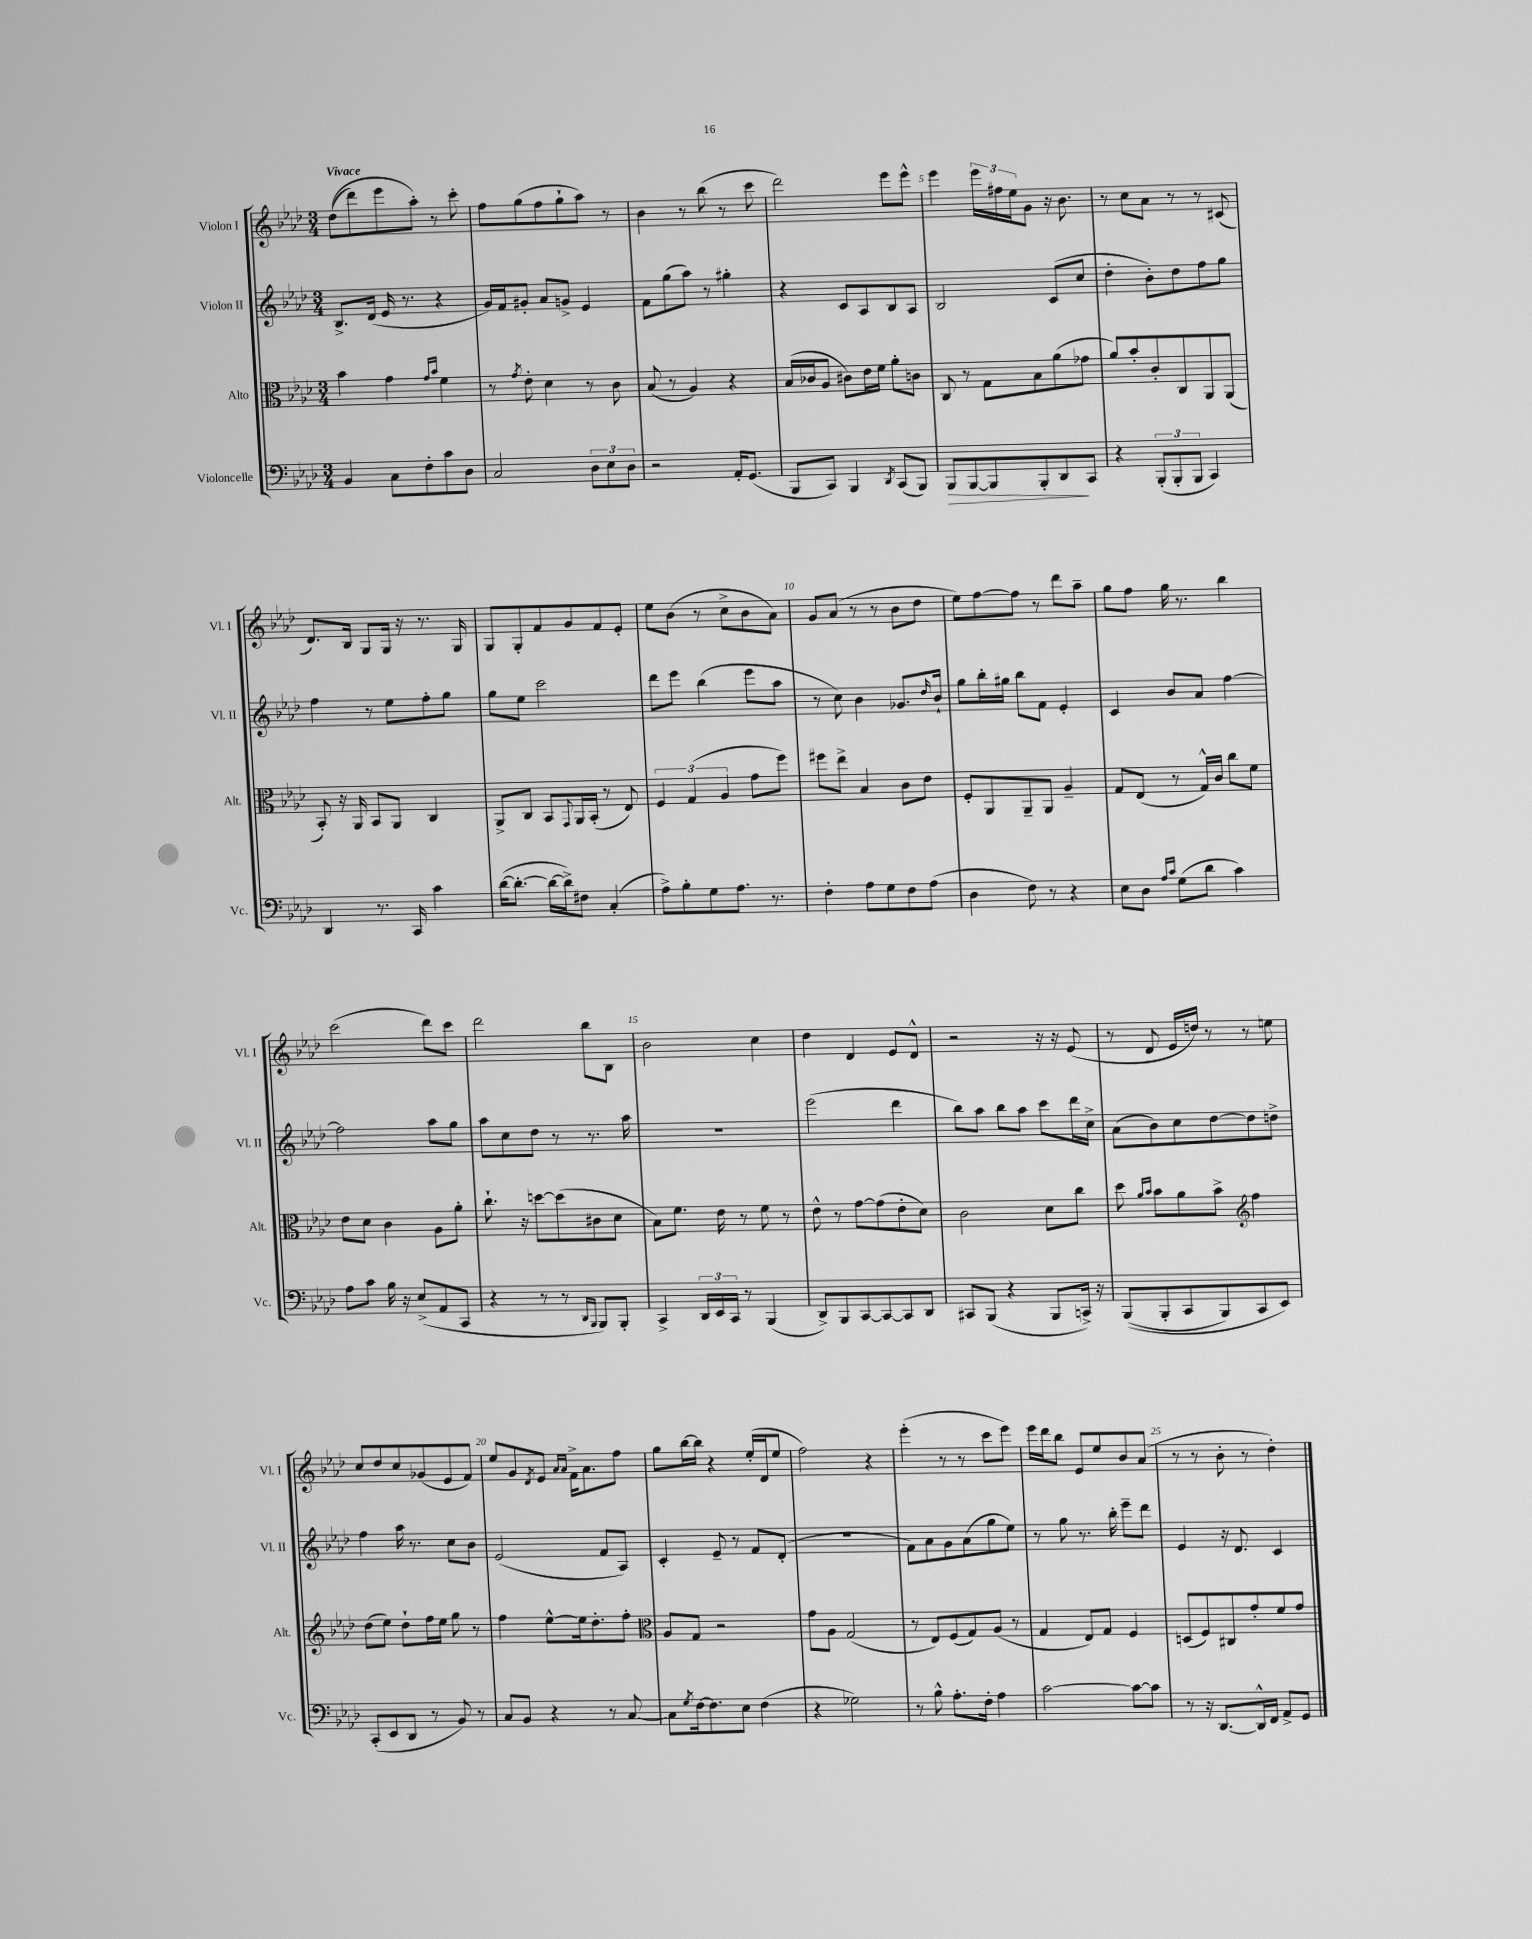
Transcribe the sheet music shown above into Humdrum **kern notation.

**kern	**kern	**kern	**kern
*staff4	*staff3	*staff2	*staff1
*clefF4	*clefC3	*clefG2	*clefG2
*k[b-e-a-d-]	*k[b-e-a-d-]	*k[b-e-a-d-]	*k[b-e-a-d-]
*M3/4	*M3/4	*M3/4	*M3/4
4BB-/	4b-\	8.B-^/L	&((8dd-\L
.	.	.	8ddd-\)
.	.	(16d-/Jk	.
8C\L	4g\	16e-/	8eee-\
.	.	8.r	.
8F'\	.	.	8aa-'\J&)
.	16qqg/LL	.	.
.	16qqb-/JJ	.	.
8c\	4f\	4r	8r
8D-\J	.	.	8ccc'\
=	=	=	=
2C/	8r	16g/LL)	8ff\L
.	.	16f/J	.
.	8qg/	.	.
.	8e-'\	8g#'/J	(8gg\
.	4d-\	8a-/L	8ff\
.	.	8g^/J	8gg`\
12D-\L	8r	4e-/	8aa-\J)
12E-\	.	.	.
.	8c\	.	8r
12D-\J	.	.	.
=	=	=	=
2r	(8B-/	8f\L	4b-\
.	8r	(8gg\	.
.	4A-/)	8aa-\J)	8r
.	.	8r	(8bb-\
16AA-'/LK	4r	4gg#'\	8r
(8.GG/J	.	.	.
.	.	.	8ccc\
=	=	=	=
8BBB-/L	(16B-/LL	4r	2ddd-\)
.	16c-/J	.	.
8CC/J)	8A-/J	.	.
4BBB-/	8c#\L)	8c/L	.
.	16e-\L	8A-/	.
.	16f\JJ	.	.
8qDD-/	.	.	.
(8CC/L	8a-'\L	8B-/	8eee-\L
8BBB-/J)	8c\J	8A-/J	8eee-^^\J
=	=	=	=
8BBB-/L	8C/	2B-/	4eee-\
[8BBB-/	8r	.	.
8BBB-/]	8G\L	.	24eee-\LL
.	.	.	24ff#\
.	.	.	24ee-\J
8BBB-'/	8B-\	.	8g\J
8DD-/	(8a-\	(8c/L	16r
.	.	.	8.b-\
8CC/J	8g-\J	8cc/J	.
=	=	=	=
4r	8a-/L)	4dd-'\	8r
.	8b-'/	.	8cc\L
(12BBB-'/L	8c'/	8b-'\L)	8a-\J
12BBB-'/	.	.	.
.	8C/	8dd-\	8r
12BBB-/J	.	.	.
4CC/)	8AA-/	8ff\	8r
.	(8AA-/J	8gg\J	(8c#/
=	=	=	=
4DD-/	8BB-'/)	4ff\	8.d-/L)
.	16r	.	.
.	16AA-/	.	16B-/Jk
8.r	8BB-/L	8r	8G/L
.	8AA-/J	8ee-\L	16G/Jk
16CC/	.	.	16r
4c\	4C/	8ff'\	8.r
.	.	8gg\J	.
.	.	.	16G/
=	=	=	=
([16d-\LK	8AA-^/L	8gg\L	8G/L
8.d-'\_J	.	.	.
.	8C/J	8ee-\J	8G'/
16d-\_LL	8BB-/L	2ccc\	8f/
16d-^\]J)	.	.	.
.	8qqGG/	.	.
8F#\J	16AA-/L	.	8g/
.	(16BB-'/JJ	.	.
(4C'/	8r	.	8f/
.	8E-/)	.	8e-'/J
=	=	=	=
8A-^\L)	6F/	8ddd-\L	8ee-\L
8B-'\	.	8eee-\J	(8b-\J
.	(6G/	.	.
8G\	.	(4bb-\	8r
.	6A-/	.	.
8.A-\J	.	.	8cc^\L
.	8g\L	8eee-\L	8b-\
8.r	.	.	.
.	8ff\J)	8aa-\J	8a-\J)
=	=	=	=
4F'\	8ff#\L	8r	8g/L
.	8ee-^\J	8cc\)	(8a-/J
8A-\L	4B-/	4b-\	8r
8G\	.	.	8r
8F\	8c\L	8.g-/L	8b-\L
(8A-\J	8e-\J	.	8dd-\J
.	.	16qqdd-/	.
.	.	16b-`/Jk	.
=	=	=	=
4D-\	8F'/L	8gg\L	8ee-\L)
.	8AA-/	16bb-'\L	[8ff\
.	.	16gg#\JJ	.
8F\)	8AA-~/	8bb-\L	8ff\]J
8r	8AA-/J	8f\J	8r
4r	4A-~/	4e-'/	8ddd-\L
.	.	.	8aa-~\J
=	=	=	=
8E-\L	8G/L	4c/	8gg\L
8D-\J	(8E-/J	.	8ff\J
16qqA-/LL	.	.	.
16qqc/JJ	.	.	.
(8G\L	8r	8b-/L	16gg\
.	.	.	8.r
8d-\J	16G^^/LL)	8a-/J	.
.	16c/JJ	.	.
4c\)	8cc\L	[4ff\	4bb-\
.	8f\J	.	.
=	=	=	=
8A-\L	8e-\L	2ff\]	(2ccc\
8c\J	8d-\J	.	.
16B-\	4c\	.	.
16r	.	.	.
(8E-^/L	.	.	.
8AA-/	8A-\L	8aa-\L	8ddd-\L)
8CC/J	8a-'\J	8gg\J	8ccc\J
=	=	=	=
4r	8.cc`\	8aa-\L	2ddd-\
.	.	8cc\	.
.	16r	.	.
8r	[8dd\L	8dd-\J	.
8r	(8dd\]	8r	.
16qqDD-/LL	.	.	.
16qqBBB-/JJ	.	.	.
8BBB-/L)	8c#\	8.r	8bb-\L
8BBB-'/J	8d-\J	.	8B-\J
.	.	16aa-\	.
=	=	=	=
4CC^/	8B-\L)	2.r	2b-\
.	8.f\J	.	.
24DD-/LL	.	.	.
24EE-/	.	.	.
.	16e-\	.	.
24CC/JJ	.	.	.
8r	8r	.	.
(4BBB-/	8f\	.	4cc\
.	8r	.	.
=	=	=	=
8DD-^/L)	8e-^^\	(2eee-\	4dd-\
8BBB-/	8r	.	.
[8CC/	[8g\L	.	4d-/
8CC/_	(8g\]	.	.
8CC/]	8e-'\	4ddd-\	8e-/L
8DD-/J	8d-\J)	.	8d-^^/J
=	=	=	=
8CC#/L	2c\	8bb-\L)	2r
(8BBB-/J	.	8aa-\J	.
4r	.	8bb-\L	.
.	.	8aa-\J	.
8BBB-/L	8d-\L	8ccc\L	16r
.	.	.	16r
16CC^/Jk)	8cc\J	16ddd-\L	(8e-/
16r	.	16cc^\JJ	.
=	=	=	=
&((8BBB-/L	8dd-\	(8a-\L	8r
.	16qqa-/LL	.	.
.	16qqb-/JJ	.	.
8BBB-'/	8b-\L	8b-\)	8d-/
8CC/	8a-\	8cc\	16e-/LL
.	.	.	16dd/JJ)
8BBB-/)	8b-^\J	[8dd-\	8r
*	*clefG2	*	*
8CC/	4ff\	8dd-\]	8r
8EE-/J&)	.	8dd^\J	8ee\
=	=	=	=
(8CC'/L	(8dd-\L	4ff\	8cc/L
8EE-/	8ee-\J)	.	8dd-/
8DD-/J	8dd-`\L	16aa-\	8cc/
.	.	8.r	.
8r	16ff\L	.	(8g-/
.	16ee-\JJ	.	.
8BB-/)	8gg\	8cc\L	8e-/
8r	8r	8b-\J	8f/J)
=	=	=	=
8C/L	4ff\	(2e-/	8ee-/L
8BB-/J	.	.	8g/
.	.	.	8qd-/
4r	[8ee-^^\L	.	8e-/J
.	.	.	16qqa-/LL
.	.	.	16qqa-/JJ
.	16ee-\]k	.	16f^\LK
.	8.dd-'\	.	8.a-\
8r	.	8f/L	.
[8C/	8ff'\J	8A-/J)	8ff\J
=	=	=	=
*	*clefC3	*	*
8C\]L	8A-/L	4c'/	8gg\L
8qG/	.	.	.
[16F\k	8G/J	.	[16bb-\L
8.F\]	.	.	16bb-\]JJ
.	2r	8e-~/	4r
8E-\J	.	8r	.
(4F\	.	8f/L	(16ee-'/LL
.	.	.	16d-/J
.	.	(8d-'/J	8ee-/J
=	=	=	=
4r	8g\L	2.r	2ff\)
.	8A-\J	.	.
2G-\)	(2G/	.	.
.	.	.	4r
=	=	=	=
8r	8r	8f\L)	(4eee-'\
8B-^^\	8E-/L)	8a-\	.
8.A-'\L	(8F/	8g\	8r
.	8G/)	(8a-\	8r
16F'\Jk	.	.	.
4A-\	(8A-/J	8gg\	8ccc\L
.	8r	8ee-\J)	8eee-\J)
=	=	=	=
[2c\	4G/	8r	16eee-\LL
.	.	.	16ddd-\J
.	.	8gg\	8bb-\J
.	8E-/L)	8.r	8e-/L
.	8G/J	.	8ee-/
.	.	16bb-'\	.
8c\_L	4F/	8eee-~\L	8b-/
8c\]J	.	8ddd-\J	(8a-/J
=	=	=	=
8r	(8D/L	4e-/	8r
16r	8F/)	.	8r
[8.DD-/L	.	.	.
.	8C#/	16r	8b-'\
.	.	8.d-/	.
16DD-^^/]L	8g'/	.	8r
16FF/JJ	.	.	.
8AA-^/L	8f/	4c/	4dd-'\)
8GG/J	8g/J	.	.
==	==	==	==
*-	*-	*-	*-
